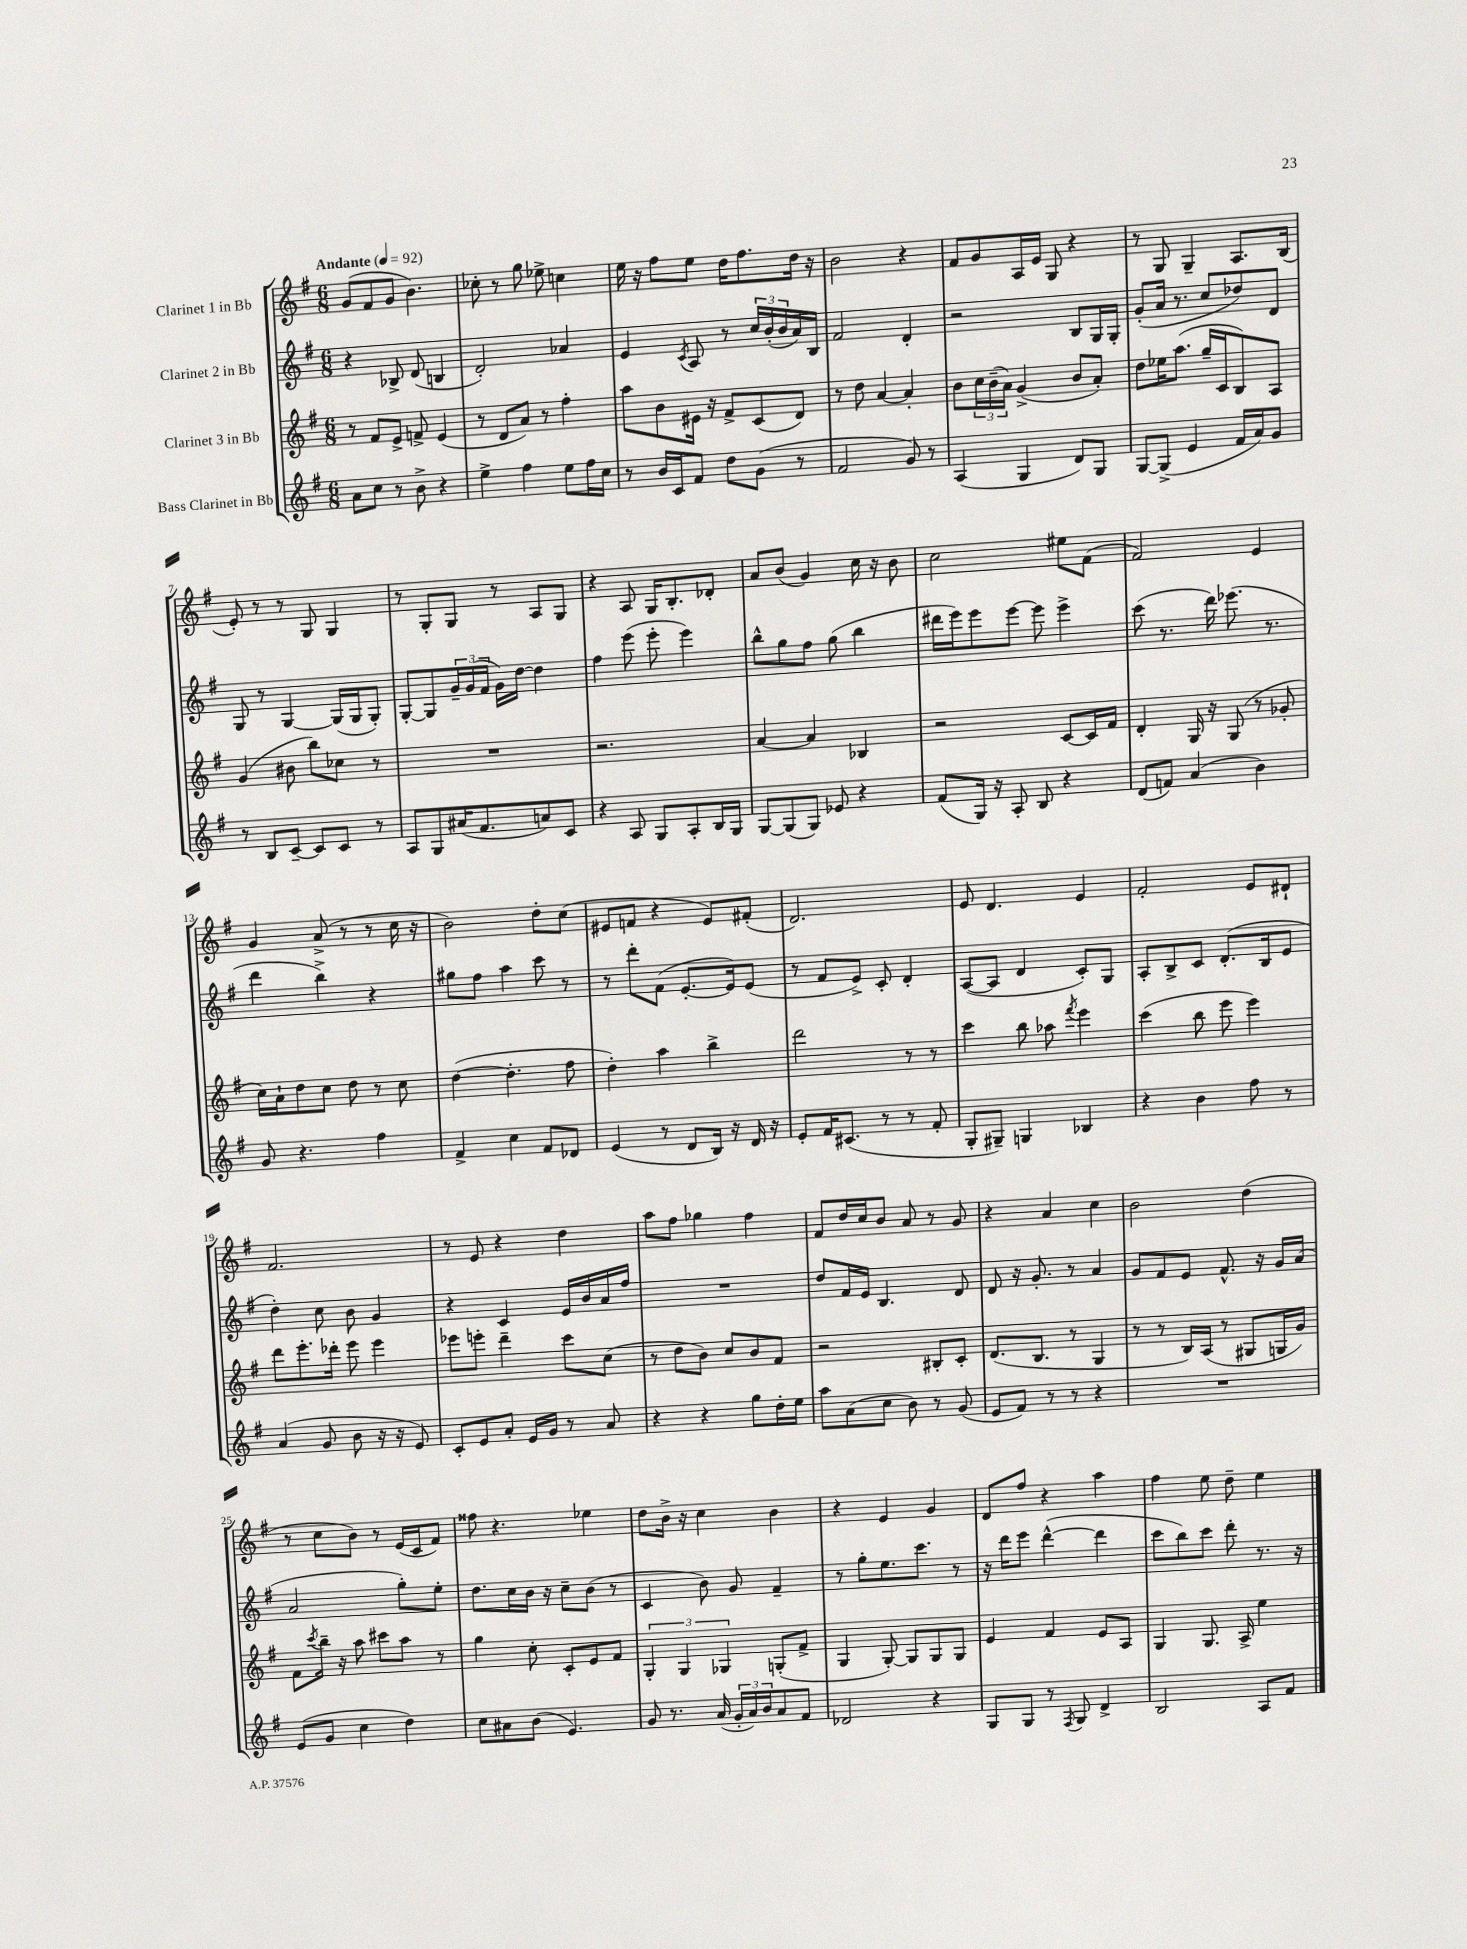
<<
\new StaffGroup <<
\new Staff = "s0" \with { instrumentName = "Clarinet 1 in Bb" } {
    \clef treble \key g \major \numericTimeSignature \time 6/8 \tempo "Andante" 4 = 92
    g'8( fis'8 g'8 b'4.) |
    ces''8-. r8 g''8 ees''8-> c''4 |
    e''16 r16 fis''8 e''8 d''16 fis''8. d''16 r16 |
    b'2 r4 |
    fis'8 g'8 a16 e'16 g8 r4 |
    r8 g8 g4-- a8. b16( |
    e'8-.) r8 r8 g8 g4 |
    r8 g8-. g8 r8 a8 g8 |
    r4 a8 g16 b8.-. des'8-. |
    a'8 b'8( g'4) c''16 r16 b'8 |
    c''2 eis''8 fis'8( |
    fis'2) e'4 |
    g'4 a'8->( r8 r8 c''16 r16 |
    b'2) d''8-. c''8( |
    eis'8 f'8 r4 eis'8) fis'8-.( |
    d'2.) |
    e'8 d'4. e'4 |
    fis'2-. e'8 dis'8-! |
    fis'2. |
    r8 e'8 r4 d''4 |
    a''8 fis''8 ges''4 fis''4 |
    fis'8 d''16 c''16 b'8 a'8 r8 g'8 |
    r4 a'4 c''4 |
    b'2 d''4( |
    r8 c''8 b'8) r8 e'16( c'16 fis'8) |
    fisis''8 r4. ees''4 |
    d''8 b'16-> r16 c''4 b'4 |
    r4 e'4 g'4 |
    d'8 fis''8 r4 a''4 |
    fis''4 e''8 d''8-- e''4 \bar "|." |
}
\new Staff = "s1" \with { instrumentName = "Clarinet 2 in Bb" } {
    \clef treble \key g \major \numericTimeSignature \time 6/8
    r4 bes8-> d'8( b4 |
    d'2-.) aes'4 |
    e'4 \acciaccatura { c'8 } a8 r8 \tuplet 3/2 { c''16 b'16-.( b'16 } a'16) b16 |
    fis'2 d'4-. |
    r2 b8 g16 g16-. |
    g'8-.( a'16 r8. c''8 des''8) d'8 |
    g8 r8 g4~ g16( g16 g8-.) |
    g8~-. g8 \tuplet 3/2 { g'16-- g'16( fis'16 } g'16) d''16~ d''4 |
    fis''4 e'''8( e'''8-. e'''4) |
    b''8-^ g''8 fis''8 g''8( b''4 |
    dis'''16 e'''16) e'''8 e'''8~ e'''8 e'''4-> |
    c'''8( r8. d'''16) ees'''8.( r8. |
    d'''4 b''4->) r4 |
    gis''8 fis''8 a''4 c'''8 r8 |
    r8 d'''8-. fis'8( e'8.~-. e'16) e'8( |
    r8 fis'8 e'8->) c'8-. d'4-. |
    a8~( a8 d'4 c'8-.) g8 |
    a8-. b8-> c'8 d'8.-.( b16 e'8 |
    d''4-.) c''8 b'8 g'4 |
    r4 c'4 e'16 b'16 a'16 fis''16 |
    R2. |
    d''8 fis'16 e'16 b4. d'8 |
    d'8 r16 g'8.-. r8 a'4 |
    g'8 fis'8 e'8 fis'8.-^ r16 g'16 a'16( |
    a'2 g''8-.) e''8-. |
    d''8. c''16 b'16 r16 c''8-- b'8( r8 |
    c'4 b'8) g'8 fis'4-- |
    r8 g''8-. e''8. c'''8. r8 |
    r16 d'''16 e'''8 d'''4~-^( d'''4 |
    c'''8 b''8) c'''8 d'''8-. r8. r16 \bar "|." |
}
\new Staff = "s2" \with { instrumentName = "Clarinet 3 in Bb" } {
    \clef treble \key g \major \numericTimeSignature \time 6/8
    r8 fis'8 e'8-> f'8-> e'4( |
    r8 d'8 a'8) r8 fis''4-. |
    a''8 b'8 eis'16 r16 fis'8-> c'8( d'8) |
    r8 d''8 a'4~ a'4-. |
    b'8 \tuplet 3/2 { c''16 b'16--( a'16) } g'4->( b'8 a'8-.) |
    d''8 ees''16 a''8.( g''16-- c'16 b8) a8 |
    g'4( bis'8 b''8) ces''8 r8 |
    R2. |
    r2. |
    a'4~ a'4 bes4 |
    r2 c'8~ c'16 fis'16 |
    d'4-. g16 r16 g8( r8 ges'8-. |
    c''16) a'16-! d''8 c''8 d''8 r8 c''8 |
    d''4~( d''4.-. fis''8 |
    d''4-.) a''4 b''4-> |
    d'''2 r8 r8 |
    c'''4 b''8 aes''8 \acciaccatura { fis'''8 } e'''4 |
    c'''4( b''8 e'''8 e'''4) |
    d'''8 e'''8.-. des'''16-. e'''8 e'''4 |
    ees'''8 e'''8-. d'''4-- c'''8 c''8( |
    r8 d''8 b'8) c''8 b'8 fis'8 |
    r2 bis8-. c'8-. |
    d'8.( b8. r8 g4 |
    r8 r8 b16) a16( r8 gis8 g16 g'16) |
    fis'8 \acciaccatura { c'''8 } b''16-- r16 a''8 cis'''8 a''8 r8 |
    g''4 c''8-. c'8-. e'8 fis'8 |
    \tuplet 3/2 { g4-. g4 ges4 } g8-.( fis'8-> |
    g4 g8~-.) g8 g8 g8 |
    e'4 fis'4 e'8 a8 |
    g4 g8. a16-> e''4 \bar "|." |
}
\new Staff = "s3" \with { instrumentName = "Bass Clarinet in Bb" } {
    \clef treble \key g \major \numericTimeSignature \time 6/8
    a'8 c''8 r8 b'8-> r4 |
    e''4-> fis''4 e''8 fis''16 c''16 |
    r8 b'16 c'16 fis'8 d''8 g'8( r8 |
    fis'2 g'8) r8 |
    a4( g4 d'8) g8 |
    g8~ g8->( e'4 fis'16 a'16) g'8 |
    r8 b8 c'8~-- c'8 c'8 r8 |
    a8 g8 ais'16( fis'8. a'8) c'8 |
    r4 a8 g8 a8-. b16 g16 |
    g8~ g8( g8) ees'8 r4 |
    fis'8( g16) r16 a8-. b8 r4 |
    d'8( f'8) a'4( b'4) |
    g'8 r4. fis''4 |
    fis'4-> c''4 fis'8 des'8 |
    e'4( r8 d'8 b16) r16 d'16 r16 |
    e'8-. fis'16 cis'8.( r8 r8 fis'8-. |
    g8-. gis8--) g4 bes4 |
    r4 b'4 fis''8 r8 |
    a'4( g'8 b'8 r16 r16 e'8) |
    c'8-. e'8 a'8-. e'16 g'16 r8 a'8 |
    r4 r4 g''8 d''16-. e''16 |
    a''8 a'8( c''8 b'8) r8 g'8( |
    e'8 fis'8) r8 r8 r4 |
    R2. |
    e'8( g'8 c''4 d''4) |
    c''8 ais'8 b'8( e'4.) |
    g'8 r8. a'16( \tuplet 3/2 { g'16-. a'16) b'16 } a'8 fis'8 |
    des'2 r4 |
    g8 g8 r8 \acciaccatura { fis8 } g8 d'4-> |
    b2 a8 fis'8 \bar "|." |
}
>>
>>
